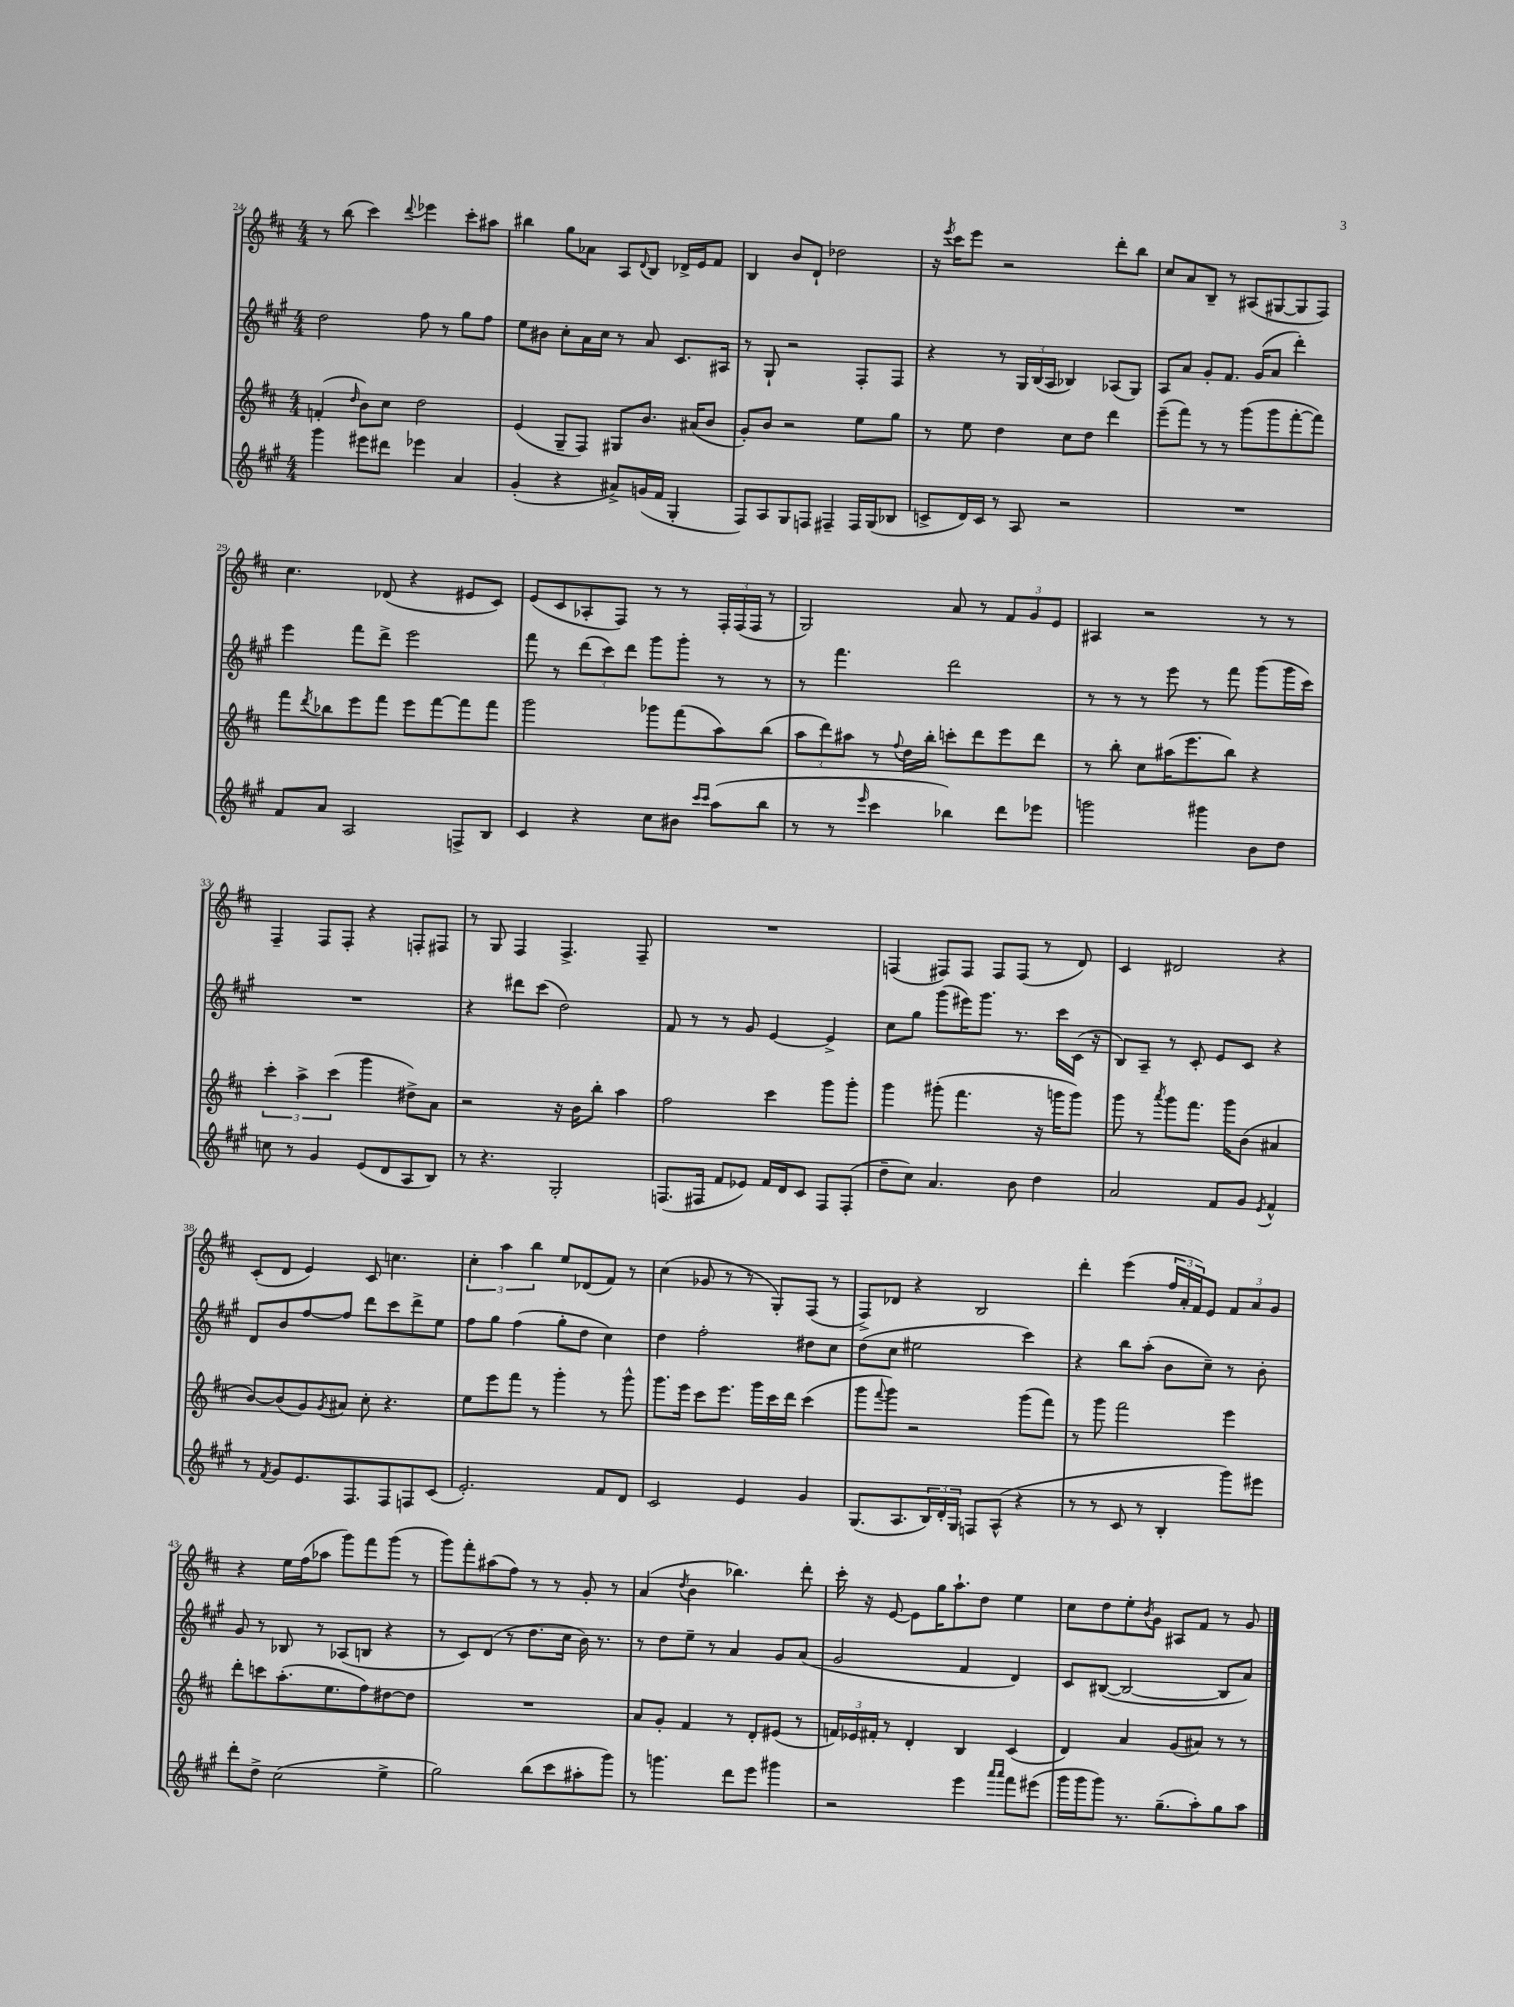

**kern	**kern	**kern	**kern
*part4	*part3	*part2	*part1
*staff4	*staff3	*staff2	*staff1
*clefG2	*clefG2	*clefG2	*clefG2
*k[f#c#g#]	*k[f#c#]	*k[f#c#g#]	*k[f#c#]
*M4/4	*M4/4	*M4/4	*M4/4
=24	=24	=24	=24
4ggg#\	(4fn'/	2dd\	8r
.	.	.	(8bb\
.	16qqdd/	.	.
8eee#X\L	8b\L)	.	4ccc#\)
8ddd#X\J	8cc#\J	.	.
.	.	.	8qqddd/
4eee-X\	2dd\	8ff#\	4eee-X\
.	.	8r	.
4a/	.	8gg#\L	8ccc#'\L
.	.	8ff#\J	8aa#X\J
=25	=25	=25	=25
(4g#'/	(4e/	8ee\L	4bb#X\
.	.	8b#X\J	.
4r	8G~/L	8cc#'\L	8gg\L
.	8F#/J)	16a\L	8a-X\J
.	.	16cc#\JJ	.
8a#X^/L)	8G#X/L	8r	8A/L
.	.	.	8qqd/
(16gn/L	8.b/J	8a/	8B/J
16f#/JJ	.	.	.
4G#'/	.	8.c#/L	16d-X^/LL
.	(16a#X/KL	.	16e/J
.	8b/J	.	8f#/J
.	.	16A#X/Jk	.
=26	=26	=26	=26
8F#/L)	8g'/L)	8r	4B/
8A/	8b/J	8G#`/	.
8G#/	2r	2r	8b/L
8Fn/J	.	.	8d`/J
4F#X~/	.	.	2dd-X\
16F#/LL	8ee\L	8F#'/L	.
(16G#/J	.	.	.
8B-X/J	8gg\J	8F#/J	.
=27	=27	=27	=27
8cn^/L	8r	4r	16r
.	.	.	8qeee/
.	.	.	16ccc#\KL
16d/L)	8ee\	.	8eee\J
16c/JJ	.	.	.
8r	4dd\	8r	2r
8A/	.	24G#/LL	.
.	.	(24B/	.
.	.	24A/JJ	.
2r	8cc#\L	4B-X/)	.
.	8dd\J	.	.
.	4ddd\	(8A-X/L	8ddd'\L
.	.	8G#/J)	8bb\J
=28	=28	=28	=28
1r	(8eee~\L	8A/L	8cc#/L
.	8fff#\J)	8a/J	8a/
.	8r	8g#'/L	8B~/J
.	8r	8.f#/J	8r
.	(8ggg\L	.	(8A#X/L
.	.	(16g#/KL	.
.	8ggg\	8a/J	[8G#X/
.	[8fff#'\	4ddd'\)	8G#/]
.	8fff#\J])	.	8F#/J)
!!LO:LB:g=z
=29	=29	=29	=29
8f#/L	8fff#\L	4eee\	4.cc#\
.	8qddd/	.	.
8a/J	8bb-X\	.	.
2A/	8eee\	8fff#\L	.
.	8fff#\J	8ddd^\J	(8d-X/
.	8eee\L	2eee\	4r
.	[8fff#\	.	.
8Fn^/L	8fff#\]	.	8e#X/L
8B/J	8fff#\J	.	8c#/J)
=30	=30	=30	=30
4c#/	2ggg\	8fff#\	(8e/L
.	.	8r	8c#/
4r	.	(12ddd\L	8A-X'/
.	.	12ccc#\)	.
.	.	.	8F#/J)
.	.	12ddd\J	.
8cc#\L	8ggg-X\L	8ggg#\L	8r
8b#X\J	(8fff#\	8ggg#'\J	8r
16qqccc#/LL	.	.	.
16qqccc#/JJ	.	.	.
(8aa\L	8aa\)	8r	24F#'/LL
.	.	.	(24F#/
.	.	.	24F#/JJ
8bb\J	(8bb\J	8r	8r
=31	=31	=31	=31
8r	12aa\L	8r	2G/)
.	12ddd\)	.	.
8r	.	4.fff#\	.
.	12aa#X\J	.	.
16qqeee/	.	.	.
4ccc#\	8r	.	.
.	8qqff#/	.	.
.	16dd\LL	.	.
.	16bb'\JJ	.	.
4bb-X\)	8cccn'\L	2ddd\	8a/
.	8ddd\	.	8r
8ddd\L	8eee\	.	12f#/L
.	.	.	12g/
8eee-X\J	8ddd\J	.	.
.	.	.	12e/J
=32	=32	=32	=32
2gggn\	8r	8r	4A#X/
.	8bb'\	8r	.
.	8cc#\L	8r	2r
.	(16aa#X\K	8eee\	.
.	8.eee\	.	.
4ggg#X\	.	8r	.
.	8bb\J)	8fff#\	.
8b\L	4r	(8ggg#\L	8r
8dd\J	.	16ggg#\L	8r
.	.	16ccc#\JJ)	.
!!LO:LB:g=z
=33	=33	=33	=33
8ccn\	6ccc#'\	1r	4F#~/
8r	.	.	.
.	6aa^\	.	.
4g#/	.	.	8F#/L
.	(6ccc#\	.	.
.	.	.	8F#'/J
(8e/L	4ggg\	.	4r
8d/	.	.	.
8A/	8dd#X^\L)	.	8Fn'/L
8B/J)	8a\J	.	8F#X/J
=34	=34	=34	=34
8r	2r	4r	8r
4.r	.	.	8G/
.	.	8ddd#X\L	4F#/
.	.	(8ccc#\J	.
2G#'/	16r	2dd\)	4.F#^/
.	16b\KL	.	.
.	8bb'\J	.	.
.	4aa\	.	.
.	.	.	8F#~/
=35	=35	=35	=35
(8.Fn/L	2ff#\	8f#/	1r
.	.	8r	.
16F#X/Jk	.	.	.
8f#/L	.	8r	.
8e-X/J)	.	8g#/	.
16f#/LL	4ccc#\	[4e/	.
16d/J	.	.	.
8c#/J	.	.	.
8F#/L	8ggg\L	4e^/]	.
(8F#'/J	8ggg'\J	.	.
=36	=36	=36	=36
8dd~\L	4ggg\	8cc#\L	(4Fn/
8cc#\J)	.	8gg#\J	.
4.a/	(8ggg#X'\	(8ggg#\L	8F#X/L)
.	4.fff#\	16eee#X\K)	8F#/J
.	.	8.ggg#\J	.
.	.	.	8F#/L
8b\	.	8.r	(8F#/J
4dd\	16r	.	8r
.	16gggn\KL	16ccc#\LL	.
.	8ggg\J)	(16c#\JJ	8d/)
.	.	16r	.
=37	=37	=37	=37
2a/	8ggg\	8B/L)	4c#/
.	8r	8A~/J	.
.	8qaaa/	.	.
.	8ggg\L	8r	2d#X/
.	8.fff#\J	8c#'/	.
8f#/L	.	8e/L	.
.	16ggg\KL	.	.
8g#/J	(8b\J	8c#/J	.
8qe/	.	.	.
4f#^^/	4a#X/	4r	4r
!!LO:LB:g=z
=38	=38	=38	=38
8r	[8b/L)	8d/L	(8c#'/L
8qf#/	.	.	.
8g#/L	(8b/]	8b/	8d/J
8.e/	8g/)	[8ff#/	4e/)
.	8qg/	.	.
.	8a#X/J	8ff#/J]	.
8.F#/	.	.	.
.	8cc#'\	8ddd\L	8c#/
8F#/	4.r	8ccc#\	4.ccn\
8Fn/	.	8ddd^\	.
(8c#/J	.	8ee\J	.
=39	=39	=39	=39
2.e'/)	8ee\L	8ff#\L	6cc#'\
.	8eee\	8gg#\J	.
.	.	.	6aa\
.	8fff#\J	(4ff#\	.
.	.	.	6bb\
.	8r	.	.
.	4ggg'\	8gg#'\L	8ee/L
.	.	8dd\J	(8d-X/
8f#/L	8r	4cc#\)	8f#/J)
8d/J	8ggg^^\	.	8r
=40	=40	=40	=40
2c#/	8.ggg\L	4dd\	(4cc#\
.	16eee\Jk	.	.
.	8ccc#\L	2ff#'\	8g-X/
.	8.eee\J	.	8r
4e/	.	.	8r
.	16ggg\LL	.	.
.	16ccc#\	.	8G'/L)
.	16ddd\JJ	.	.
4g#/	(4ccc#\	8dd#X\L	(8F#/J
.	.	8cc#\J	8r
=41	=41	=41	=41
(8.G#/L	8ggg\L	(8dd\L	8F#^/L)
.	8qqfff#/	.	.
.	8ggg\J)	8cc#\J	8d-X/J
8.A/	.	.	.
.	2r	2ee#X\	4r
24B/L)	.	.	.
24d'/	.	.	.
24G#/JJ	.	.	.
8Fn/L	.	.	2B/
(8A^^/J	.	.	.
4r	(8ggg\L	4ccc#\)	.
.	8fff#\J)	.	.
=42	=42	=42	=42
8r	8r	4r	4ddd'\
8r	8ggg\	.	.
8c#/	2fff#\	8bb\L	(4eee\
8r	.	(8aa'\J	.
4B'/	.	8b\L	24ff#/LL
.	.	.	24a'/
.	.	.	24f#/J)
.	.	8cc#~\J)	8e/J
8ggg#\L)	4eee\	8r	12f#/L
.	.	.	12a/
8eee#X\J	.	8b'\	.
.	.	.	12g/J
!!LO:LB:g=z
=43	=43	=43	=43
8ddd'\L	8ddd'\L	8g#/	4r
8dd^\J	8cccn\	8r	.
(2cc#\	(8.aa'\	8B-X/	16ee\LL
.	.	.	(16ff#\J
.	.	8r	8aa-X\J
.	8.ee\	.	.
.	.	(8A-X/L	8ggg\L)
.	8ff#\)	8Bn/J	8fff#\
4ee^\	[8dd#X\	4r	(8ggg\J
.	8dd#\J]	.	8r
=44	=44	=44	=44
2gg#\)	1r	8r	8ggg\L)
.	.	8c#/L)	8fff#'\
.	.	(8d/J	(8aa#X\
.	.	8r	8ff#\J)
(8bb\L	.	8.dd\L	8r
8ccc#\	.	.	8r
.	.	16cc#\Jk	.
8aa#X'\	.	16b\)	8g'/
.	.	8.r	.
8ggg#\J)	.	.	8r
=45	=45	=45	=45
8r	8a/L	8r	(4a/
4.gggn\	8g'/J	8dd\L	.
.	.	.	8qdd/
.	4f#/	8ee~\J	4b\
.	.	8r	.
8ddd\L	8r	4a/	4.bb-X\)
8eee\J	8d'/L	.	.
4ggg#X\	(8e#X/J	8g#/L	.
.	8r	(8a/J	8ddd'\
=46	=46	=46	=46
2r	24fn/LL)	2g#/	16ccc#'\
.	24e-X/	.	.
.	.	.	16r
.	24f#X'/JJ	.	.
.	8r	.	[8e/
.	4d'/	.	8e\L]
.	.	.	16gg\K
.	.	.	8.aa`\
4eee\	4B/	4f#/	.
.	.	.	8dd\J
16qqaaa/LL	.	.	.
16qqaaa/JJ	.	.	.
8fff#\L	(4c#/	4d/)	4ee\
(8eee#X\J	.	.	.
=47	=47	=47	=47
16ggg#\LL	4d/)	8c#/L	8cc#\L
16ggg#\J	.	.	.
8ggg#\J)	.	([8B#X/J	8dd\
8.r	4a/	2B#/_	8ee'\
.	.	.	8qb/
.	.	.	8g\J
(8.gg#~\L	.	.	.
.	(8g/L	.	8A#X/L
8aa'\)	8a#X/J)	.	8f#/J
8gg#\	8r	8B#/L]	8r
8aa\J	8r	8a/J)	8g/
==	==	==	==
*-	*-	*-	*-
